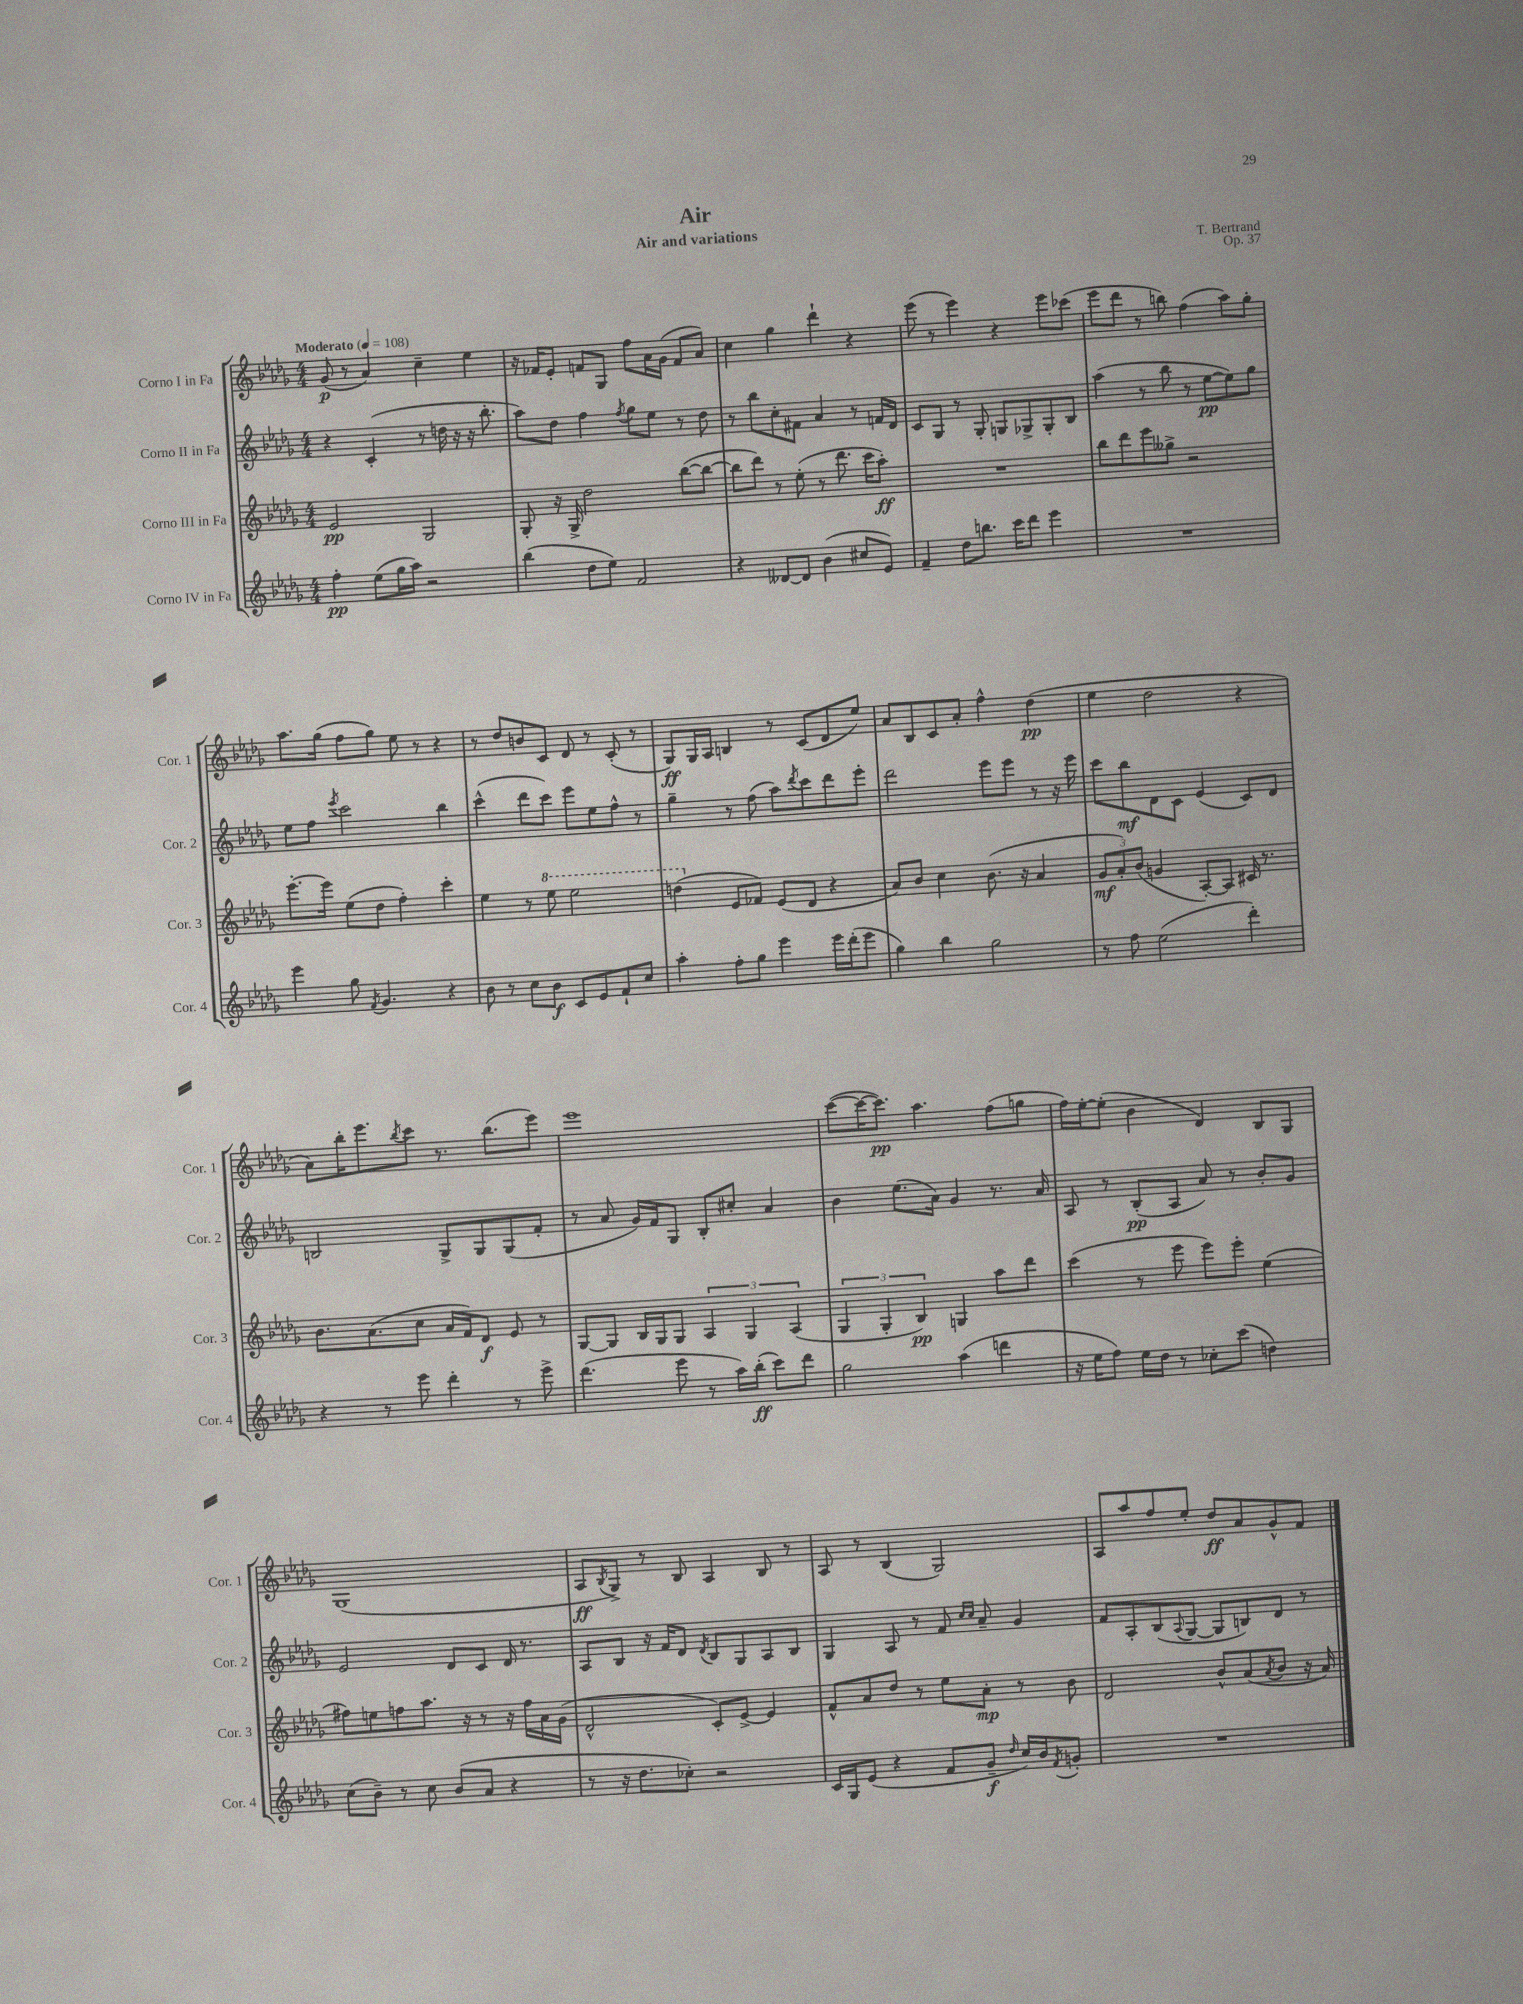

**kern	**kern	**kern	**kern
*staff4	*staff3	*staff2	*staff1
*clefG2	*clefG2	*clefG2	*clefG2
*k[b-e-a-d-g-]	*k[b-e-a-d-g-]	*k[b-e-a-d-g-]	*k[b-e-a-d-g-]
*M4/4	*M4/4	*M4/4	*M4/4
*MM108	*MM108	*MM108	*MM108
4ff'	2e-	4r	(8g-
.	.	.	8r
(8ee-	.	(4c'	4a-)
16gg-	.	.	.
16aa-)	.	.	.
2r	2G-	8r	4cc~
.	.	16dd	.
.	.	16r	.
.	.	16r	4ee-
.	.	8.bb-'	.
=	=	=	=
(4bb-	8G-'	8aa-)	16r
.	.	.	16f-
.	16r	8dd-	8e-'
.	16G-^	.	.
8dd-	2dd-	4ff	8f
8ee-)	.	.	8G-
.	.	8qff	.
2f	.	8gg-	8ff
.	.	8ee-	16a-
.	.	.	(16g-
.	([8bb-	8r	8f
.	8bb-_	8dd-	8a-)
=	=	=	=
4r	8bb-]	8r	4cc
.	8ddd-)	8bb-	.
[8d--	8r	8cc'	4gg-
8d--]	(8ee-'	8f#	.
(4b-	8r	4a-	4ddd-`
.	8.ddd-	.	.
8cc#	.	8r	4r
.	16ccc	.	.
8e-)	8aa-')	16f	.
.	.	16d-	.
=	=	=	=
4f~	1r	8c	(8eee-
.	.	8G-	8r
8dd-	.	8r	4eee-)
8.bb	.	8G-'	.
.	.	8G	4r
16ccc	.	.	.
8ddd-	.	8G-^	.
4eee-	.	8G-'	8eee-
.	.	8B-	(8ccc-
=	=	=	=
1r	8bb-	(4aa-	8eee-
.	8ddd-	.	8ddd-
.	8eee-	8r	8r
.	8gg--^	8bb-	8bb)
.	2r	8r	(4ff
.	.	[8ee-	.
.	.	8ee-])	8aa-)
.	.	8gg-	8gg-'
=	=	=	=
4eee-	[8.eee-'	8ee-	8.aa-
.	.	8ff	.
.	16eee-]	.	(16gg-
.	.	8qeee-	.
8gg-	(8ee-	2ccc	8ff
8qf	.	.	.
4.g-	8dd-	.	8gg-)
.	4ff')	.	8ee-
.	.	.	8r
4r	4ccc'	4bb-	4r
=	=	=	=
8b-	4ee-	(4ccc^^	8r
8r	.	.	8dd-
8cc	8r	8ddd-	8b
8b-	8eee-	8ccc)	8c
8c	2eee-	8eee-	8d-
8e-	.	8ee-	8r
8f`	.	8ff^^	(8c'
8cc	.	8r	8r
=	=	=	=
4aa-'	(4ddd	4gg-~	8G-)
.	.	.	16G-
.	.	.	16A-
8ff'	8e-	8r	4B
8gg-	8f-)	(8ff	.
4eee-	(8e-	8aa-)	8r
.	.	8qddd-	.
.	8d-	8ccc	(8c
16eee-	4r	8ddd-	8d-
(16ddd-'	.	.	.
8eee-	.	8eee-'	8ee-)
=	=	=	=
4gg-)	8a-)	2ddd-	8a-
.	8b-	.	8B-
4bb-	4cc	.	8c
.	.	.	8a-'
2gg-	(8.b-	8eee-	4ff^^
.	.	8eee-	.
.	16r	.	.
.	4a-	8r	(4dd-
.	.	16r	.
.	.	16eee-	.
=	=	=	=
8r	12g-	8ccc	4ee-
.	12a-')	.	.
8ff	.	8bb-	.
.	(12b-	.	.
(2ee-	4g	8d-	2dd-
.	.	8c	.
.	[8A-')	(4e-	.
.	8A-]	.	.
4ddd-')	16c#	8c)	4r
.	8.r	.	.
.	.	8d-	.
=	=	=	=
4r	8.b-	2B	8a-)
.	.	.	16bb-'
.	(8.a-	.	8.eee-
8r	.	.	.
.	.	.	8qbb-
8eee-	8cc	.	8ccc
4ddd-'	16a-	8G-^	8.r
.	16f)	.	.
.	8d-	8G-	.
.	.	.	(8.bb-
8r	8e-	(8G-	.
8eee-^	8r	8f'	8eee-)
=	=	=	=
(4.ddd-	[8G-	8r	1eee-
.	8G-]	8a-	.
.	16B-	16g-)	.
.	16G-	16f	.
8eee-	8G-	8G-	.
8r	6A-	8B-'	.
16aa-)	.	8cc#'	.
.	6G-	.	.
(16bb-'	.	.	.
8ccc)	.	4a-	.
.	(6A-	.	.
8ddd-	.	.	.
=	=	=	=
2gg-	6G-	4b-	([8ccc
.	.	.	16ccc_
.	6G-'	.	.
.	.	.	8.ccc])
.	.	(8.ee-	.
.	6B-)	.	.
.	.	.	4.aa-
.	.	16a-)	.
(4aa-	4G	4g-	.
4ddd	8aa-	8.r	(8ff
.	8ddd-	.	8gg
.	.	16a-	.
=	=	=	=
16r	(4ccc	8A-	16ff)
16ee-	.	.	[16ee-'
8ff)	.	8r	(8ee-']
16ee-	8r	(8B-'	4b-
16dd-	.	.	.
8r	8eee-	8A-	.
8cc-'	8eee-)	8a-)	4d-)
(8ccc	8eee-'	8r	.
4dd)	(4ee-	8b-'	8B-
.	.	8g-	8G-
=	=	=	=
(8cc	8ff#)	2e-	(1G-
8b-~)	8ee	.	.
8r	8ff	.	.
8cc	8.aa-	.	.
(8b-	.	8d-	.
.	16r	.	.
8a-	8r	8c	.
4r	16r	16d-	.
.	16ff	8.r	.
.	16a-	.	.
.	(16g-	.	.
=	=	=	=
8r	2d-^^	8A-	8A-
.	.	.	8qB-
16r	.	8B-	8G-^)
8.dd-	.	.	.
.	.	16r	8r
.	.	16f	.
8cc-')	.	8d-	8B-
.	.	8qd-	.
2r	8c')	8B-	4A-
.	[8e-^	8G-	.
.	4e-]	8A-	8B-
.	.	8B-	8r
=	=	=	=
16c	8f^^	4G-	8A-
16G-	.	.	.
(8e-	8a-	.	8r
4r	8dd-	8A-	(4B-
.	8r	8r	.
8f	8ee-	8f	2G-)
.	.	16qqcc	.
.	.	16qqcc	.
8g-~	8a-'	8a-~	.
16qqdd-	.	.	.
16cc)	8r	4g-	.
16b-	.	.	.
8qf	.	.	.
8g'	8b-	.	.
=	=	=	=
1r	2d-	8f	8A-
.	.	8A-'	8aa-
.	.	(8B-	8ff
.	.	8qqA-	.
.	.	[8G-	8ee-'
.	8b-^^	8G-]	8dd-
.	(8a-	8B)	8a-
.	8qa-	.	.
.	8b-	8d-	8g-^^
.	16r	8r	8f
.	16a-)	.	.
==	==	==	==
*-	*-	*-	*-
